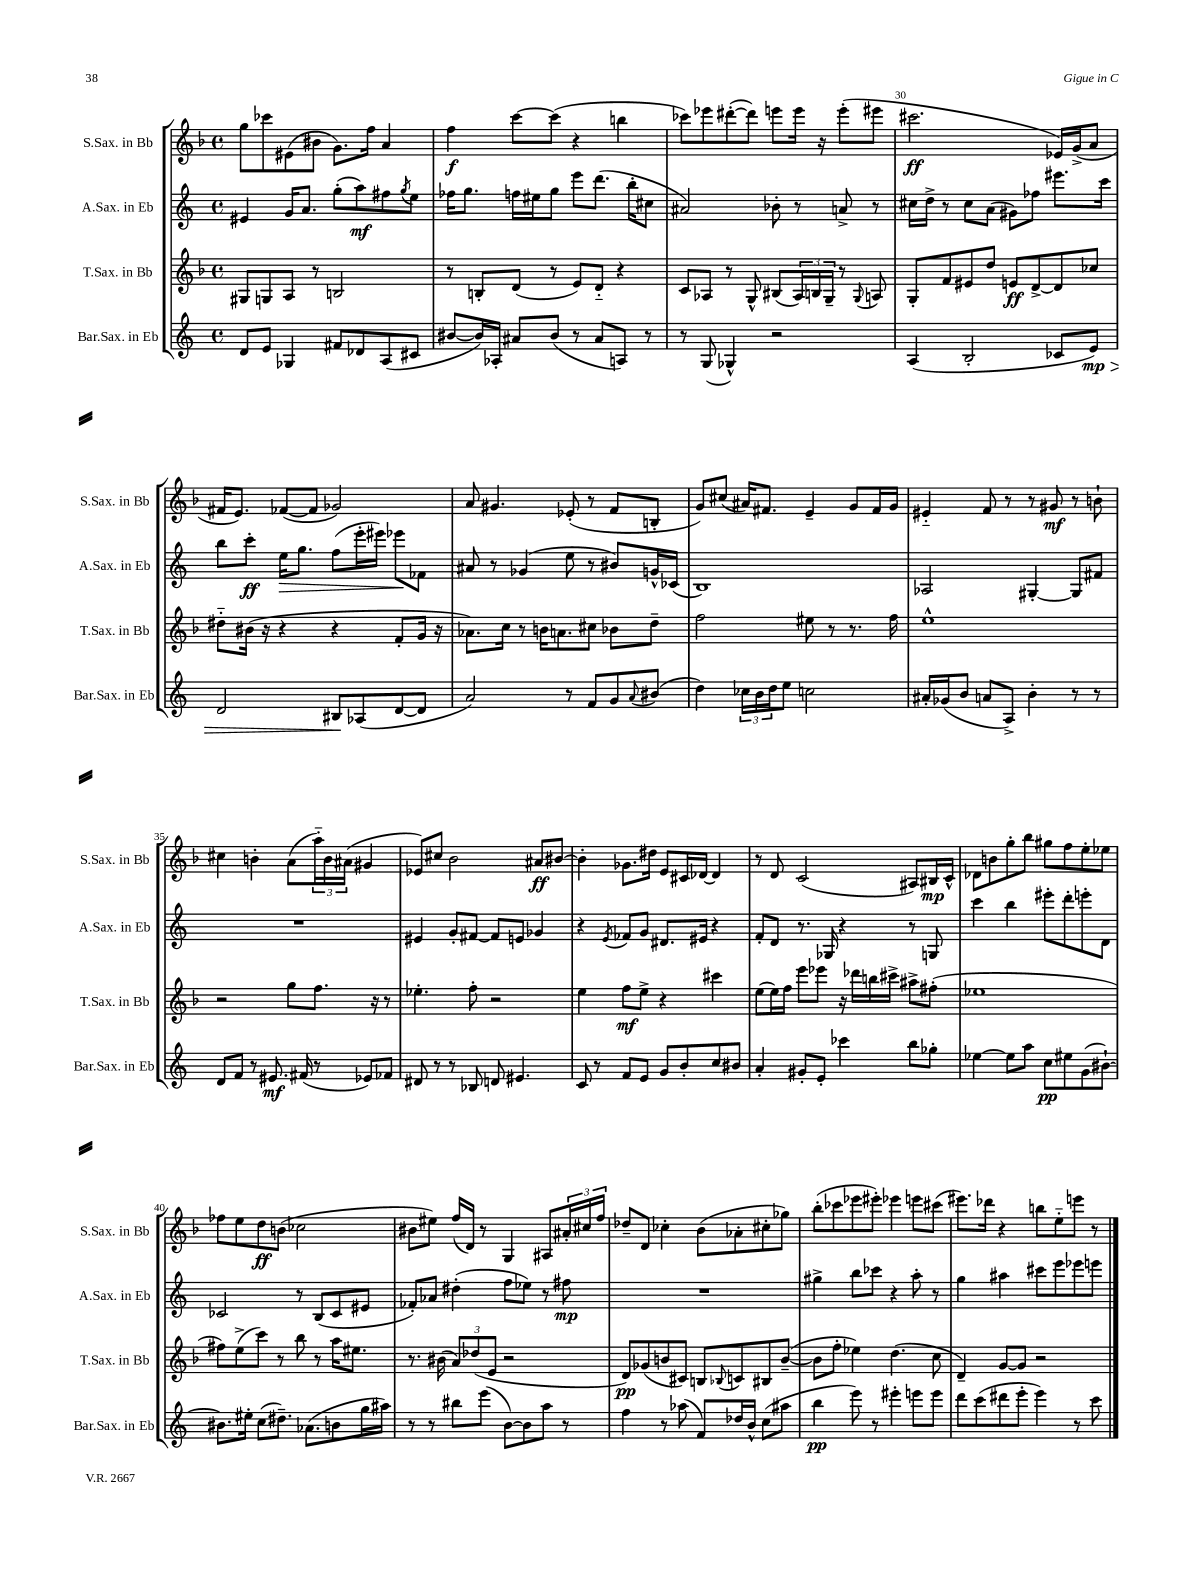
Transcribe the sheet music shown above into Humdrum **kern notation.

**kern	**kern	**kern	**kern
*staff4	*staff3	*staff2	*staff1
*clefG2	*clefG2	*clefG2	*clefG2
*k[]	*k[b-]	*k[]	*k[b-]
*M4/4	*M4/4	*M4/4	*M4/4
*met(c)	*met(c)	*met(c)	*met(c)
8d	8G#	4e#	8gg
8e	8G	.	8ccc-
4G-	8A	16g	(8e#
.	.	8.a	.
.	8r	.	8b#
8f#	2B	(8gg'	8.g)
8d-	.	8aa)	.
.	.	.	16ff
(8A	.	8ff#	4a
.	.	8qgg	.
8c#	.	8ee	.
=	=	=	=
[8b#	8r	16ff-	4ff
.	.	8.gg	.
16b#])	8B'	.	.
16A-'	.	.	.
8a#	(8d	16ff	[8ccc
.	.	16ee#	.
(8b#	8r	8gg	(8ccc]
8r	8e)	8eee	4r
8a#	8d'~	(8.ddd	.
8A)	4r	.	4bb
.	.	16bb'	.
8r	.	8cc#	.
=	=	=	=
8r	8c	2a#)	8ccc-)
(8G	8A-	.	8eee-
4G-^^)	8r	.	([8ddd#'
.	8G^^	.	8ddd#])
2r	(8B#	8b-'	8eee
.	24A-)	8r	16eee
.	24B	.	.
.	.	.	16r
.	24G~	.	.
.	8r	8a^	(8eee'
.	8qqG	.	.
.	8A	8r	8eee#
=	=	=	=
(4A	8G'	16cc#	2.ccc#
.	.	16dd^	.
.	8f	8r	.
2B'	8e#	8cc#	.
.	8dd	(8a	.
.	8e	8g#)	.
.	[8d^	8ff-	.
8c-	8d]	8.eee#	16e-)
.	.	.	(16g^
8e)	8cc-	.	8a
.	.	16ccc	.
=	=	=	=
2d	8dd#'~	8bb	16f#
.	.	.	8.e)
.	(16b#	8ccc'	.
.	16r	.	.
.	4r	16ee	([8f-
.	.	8.gg	.
.	.	.	8f-]
8B#	4r	(8ff	2g-)
(8A-	.	16eee'	.
.	.	16eee#)	.
[8d	8f'	8eee-	.
8d]	16g	8f-	.
.	16r	.	.
=	=	=	=
2a)	8.a-)	8a#	8a
.	.	8r	4.g#
.	16cc	.	.
.	8r	(4g-	.
.	16b	.	.
.	8.a	.	.
8r	.	8ee	(8e-'
8f	8cc#	8r	8r
8g	8b-	8b#)	8f
8qqa	.	.	.
(8b#	8dd~	16g^^	8B'
.	.	(16c-	.
=	=	=	=
4dd)	2ff	1B)	8g)
.	.	.	(8cc#
24cc-	.	.	16a#)
24b	.	.	.
.	.	.	8.f#
24dd	.	.	.
8ee	.	.	.
2cc	8ee#	.	4e~
.	8r	.	.
.	8.r	.	8g
.	.	.	16f#
.	16ff	.	16g
=	=	=	=
16a#'	1ee^^	2A-	4e#'~
(16g-	.	.	.
8b	.	.	.
8a	.	.	8f
8A^)	.	.	8r
4b'	.	[4G#'	8r
.	.	.	8g#
8r	.	8G#]	8r
8r	.	8f#	8b`
=	=	=	=
8d	2r	1r	4cc#
8f	.	.	.
8r	.	.	4b'
8.e#	.	.	.
.	8gg	.	(8a
(16f#	.	.	.
8r	8.ff	.	24aa'~)
.	.	.	24b
.	.	.	(24a#
8e-)	.	.	4g#
.	16r	.	.
8f-	8r	.	.
=	=	=	=
8d#	4.ee-'	4e#	8e-)
8r	.	.	8cc#
8r	.	8g'	2b-
8B-	8ff'	[8f#	.
8d	2r	8f#]	.
4.e#	.	8e	.
.	.	4g-	8a#
.	.	.	[8b#
=	=	=	=
8c	4ee	4r	4b#']
8r	.	.	.
.	.	8qe	.
8f	8ff	8f-	8.g-
8e	8ee^	8g	.
.	.	.	16dd#
8g	4r	8.d#	8e
8b'	.	.	16c#
.	.	16e#	[16d-
8cc	4ccc#	4r	4d-]
8b#	.	.	.
=	=	=	=
4a'	(8ee	8f'	8r
.	16ee)	8d	8d
.	16ff	.	.
8g#'	8eee	8.r	(2c
8e'	8eee-	.	.
.	.	16G-	.
4ccc-	16r	4r	.
.	16ddd-	.	.
.	16bb	.	.
.	16ccc#^	.	.
8bb	8aa#^	8r	8A#)
8gg-'	(8ff#'	8G	16B#
.	.	.	16c^^
=	=	=	=
[4ee-	1ee-	4ccc	8d-
.	.	.	8b
8ee-]	.	4bb	8gg'
8aa	.	.	8bb-
8cc	.	8eee#'	8gg#
8ee#	.	8ddd'	8ff
(8g	.	8eee'	8ee'
[8b#`)	.	8d	8ee-
=	=	=	=
8.b#]	8ff#)	2c-	8ff-
.	(8ee^	.	8ee
16ee#'	.	.	.
(8cc	8ccc)	.	8dd
8.dd#~)	8r	.	(8b
.	8bb-	8r	2cc-
(8.a-	.	.	.
.	8r	(8B	.
8b	16aa	8c-	.
.	8.ee#	.	.
16gg	.	8e#	.
16aa#)	.	.	.
=	=	=	=
8r	8.r	8f-')	8b#
8r	.	8a-	8ee#)
.	(16b#	.	.
8bb#	12a)	(4dd#'	(16ff
.	.	.	16d)
.	(12dd-	.	.
(8eee	.	.	8r
.	12e	.	.
[8b)	2r	8ff	4G
8b]	.	8ee-)	.
8aa	.	8r	8A#
8r	.	8ff#	24a#'
.	.	.	24cc#
.	.	.	24ff
=	=	=	=
4ff	8d)	1r	8dd-~
.	(8g-	.	8d
8r	8b	.	4cc-'
(8aa-	8c#)	.	.
8f)	8B	.	(8b-
.	8qqB-	.	.
16dd-	8c	.	8a-'
16b^^	.	.	.
(8cc	8B#	.	8cc#'
8aa#	([8b~	.	8gg-)
=	=	=	=
4bb	8b]	4gg#^	(8bb-'
.	8ff'	.	8ccc-
8eee)	4ee-)	8bb	8eee-
8r	.	8ccc-	8eee#')
4eee#'	(4.dd	4r	4eee-
8eee	.	8aa'	8eee
8eee	8cc	8r	(8ccc#
=	=	=	=
8ddd	4d~)	4gg	8.eee#)
(8ccc	.	.	.
.	.	.	16ddd-
8ddd#	[8g	4aa#	4r
8eee'	8g]	.	.
4eee)	2r	8ccc#	8bb
.	.	8eee	8ee'~
8r	.	8eee-	8eee
8ccc	.	8eee	8r
==	==	==	==
*-	*-	*-	*-
